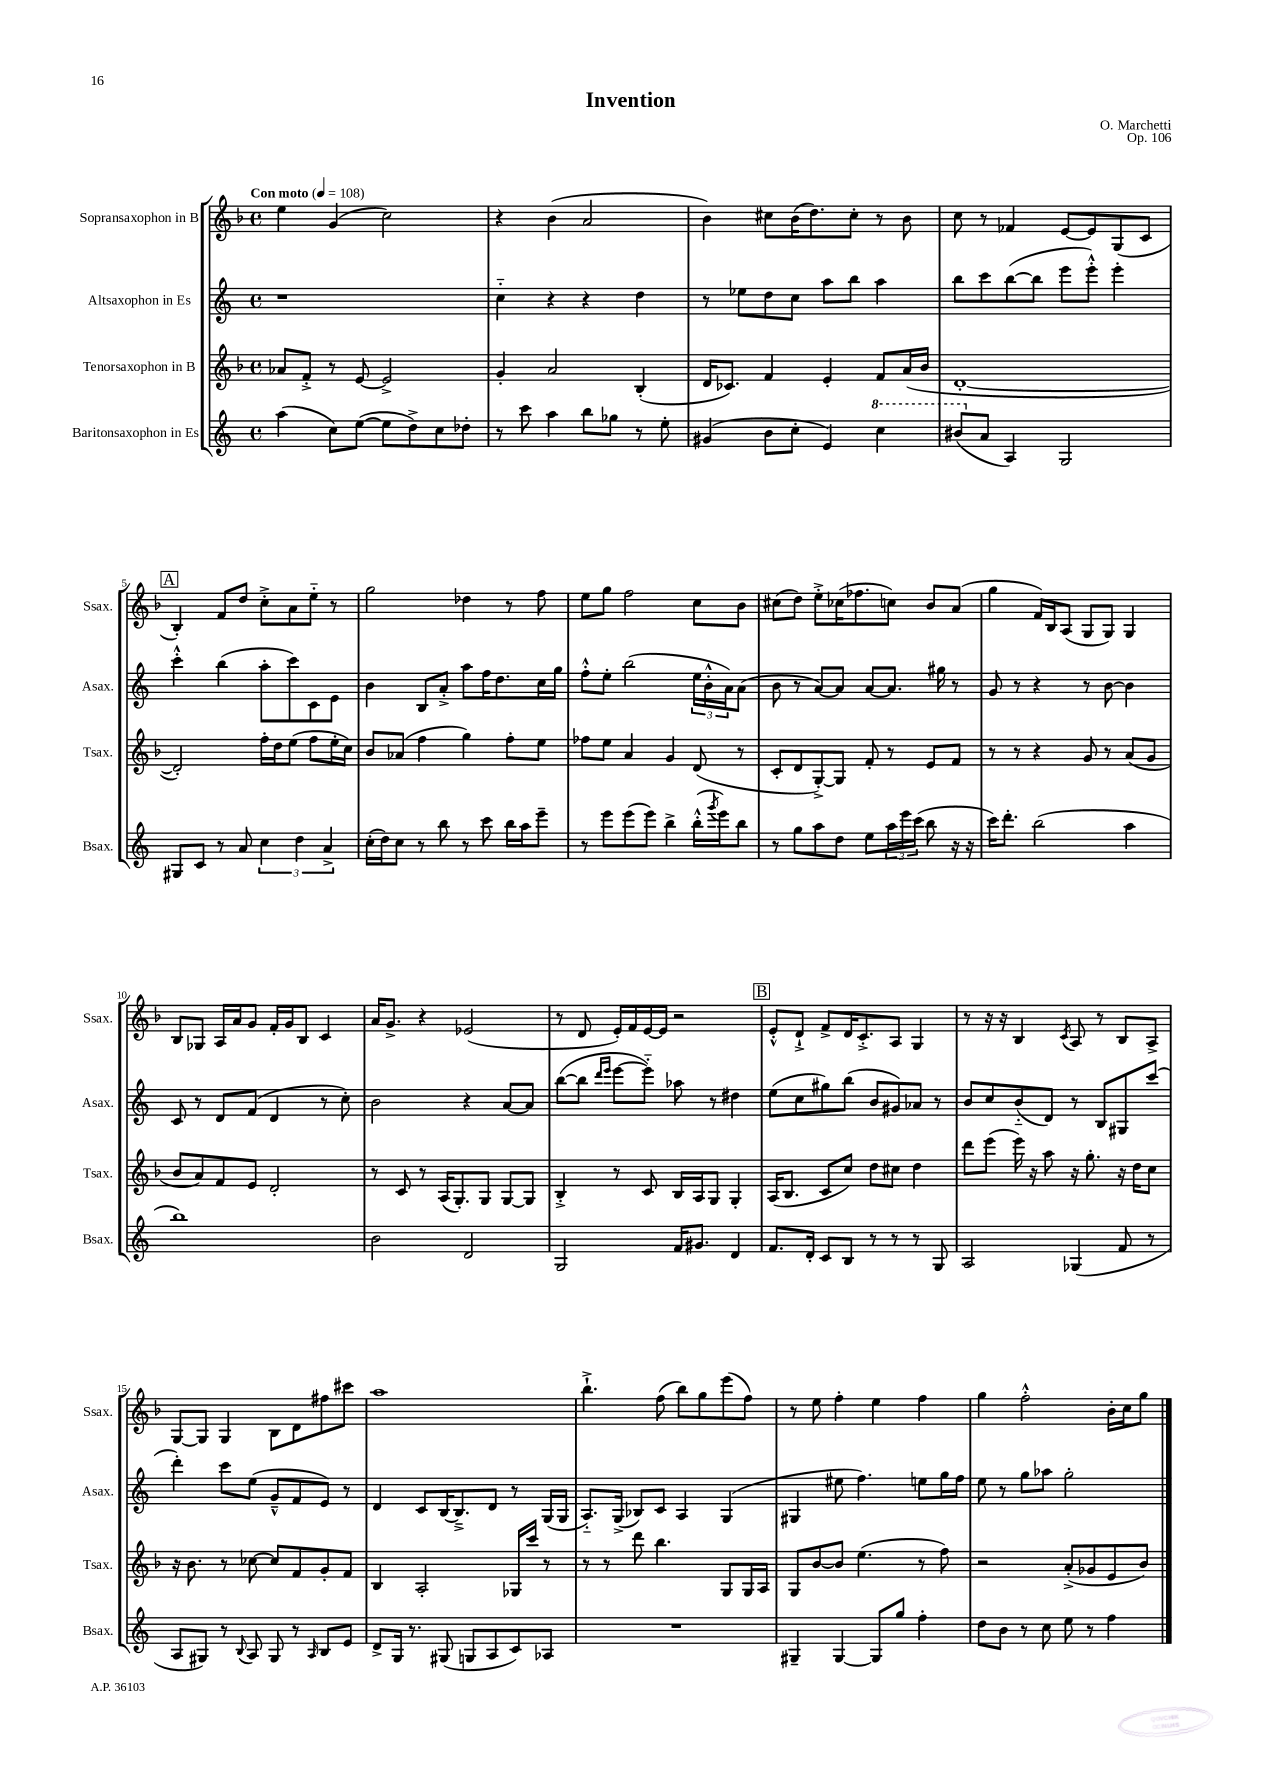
\header { title = "Invention" composer = "O. Marchetti" opus = "Op. 106" }
<<
\new StaffGroup <<
\new Staff = "s0" \with { instrumentName = "Sopransaxophon in B" shortInstrumentName = "Ssax." } {
    \clef treble \key f \major \defaultTimeSignature \time 4/4 \tempo "Con moto" 4 = 108
    e''4 g'4( c''2) |
    r4 bes'4( a'2 |
    bes'4) cis''8 bes'16( d''8.) cis''8-. r8 bes'8 |
    c''8 r8 fes'4 e'8~ e'8 g8( c'8 |
    \mark \markup { \box "A" } bes4-.) f'8 d''8 c''8-.-> a'8 e''8-_ r8 |
    g''2 des''4 r8 f''8 |
    e''8 g''8 f''2 c''8 bes'8 |
    cis''8( d''8) e''8-.-> ces''16( fes''8. c''8) bes'8 a'8( |
    g''4 f'16) bes16 a8( g8 g8) g4 |
    bes8 ges8 a16 a'16 g'8 f'16-. g'16 bes8 c'4 |
    a'16 g'8.-> r4 ees'2( |
    r8 d'8 e'16-.) f'16 e'16~ e'16 r2 |
    \mark \markup { \box "B" } e'8-.-^ d'8-!-> f'8-> d'16 c'8.-.-> a8 g4 |
    r8 r16 r16 bes4 \acciaccatura { c'8 } a8 r8 bes8 a8-> |
    g8~ g8 g4 bes8 d'8 fis''8 cis'''8 |
    a''1 |
    bes''4.-!-> f''8( bes''8) g''8 e'''8( f''8) |
    r8 e''8 f''4-. e''4 f''4 |
    g''4 f''2-.-^ bes'16-. c''16 g''8 \bar "|." |
}
\new Staff = "s1" \with { instrumentName = "Altsaxophon in Es" shortInstrumentName = "Asax." } {
    \clef treble \key c \major \defaultTimeSignature \time 4/4
    r1 |
    c''4-_ r4 r4 d''4 |
    r8 ees''8 d''8 c''8 a''8 b''8 a''4 |
    b''8 c'''8 b''8~( b''8 e'''8 e'''8-.-^) e'''4-. |
    \mark \markup { \box "A" } c'''4-.-^ b''4( a''8-. c'''8) c'8 e'8 |
    b'4 b8 a'8-.-> a''8 f''16 d''8. c''16 g''16 |
    f''8-.-^ e''8-. b''2( \tuplet 3/2 { e''16 b'16-.-^ a'16) } a'8( |
    b'8 r8 a'8~) a'8 a'8~ a'8. gis''16 r8 |
    g'8 r8 r4 r8 b'8~ b'4 |
    c'8 r8 d'8 f'8( d'4 r8 c''8-.) |
    b'2 r4 a'8~ a'8 |
    b''8~( b''8 \grace { d'''16 e'''16 } e'''8~ e'''8-_) aes''8 r8 dis''4 |
    \mark \markup { \box "B" } e''8( c''8 gis''8) b''8( b'8 gis'8) aes'8 r8 |
    b'8 c''8 b'8-_( d'8) r8 b8 gis8 c'''8( |
    d'''4-.) c'''8 e''8( g'8---^ f'8 e'8) r8 |
    d'4 c'8 b16~ b8.---> d'8 r8 g16( g16 |
    a8.-_) g16->( bes8) c'8 a4 g4( |
    gis4 eis''8 f''4.) e''8 g''16 f''16 |
    e''8 r8 g''8 aes''8 g''2-. \bar "|." |
}
\new Staff = "s2" \with { instrumentName = "Tenorsaxophon in B" shortInstrumentName = "Tsax." } {
    \clef treble \key f \major \defaultTimeSignature \time 4/4
    aes'8 f'8-.-> r8 e'8~ e'2-> |
    g'4-. a'2 bes4-.( |
    d'16 ces'8.) f'4 e'4-. f'8 a'16( bes'16 |
    d'1~-. |
    \mark \markup { \box "A" } d'2-.) f''16-. d''16 e''8( f''8 e''16-. c''16) |
    bes'8 aes'8( f''4 g''4) f''8-. e''8 |
    fes''8 e''8 a'4 g'4 d'8( r8 |
    c'8-. d'8 g8~-.->) g8 f'8-. r8 e'8 f'8 |
    r8 r8 r4 g'8 r8 a'8( g'8 |
    bes'8 a'8) f'8 e'8 d'2-. |
    r8 c'8 r8 a16( g8.-.) g8 g8~ g8 |
    bes4-.-> r8 c'8 bes16 a16 g8 g4-. |
    \mark \markup { \box "B" } a16( bes8. c'8 c''8) d''8 cis''8 d''4 |
    d'''8 e'''8( e'''16) r16 a''8 r16 g''8.-. r16 d''16 c''8 |
    r16 bes'8. r8 ces''8~ ces''8 f'8 g'8-. f'8 |
    bes4 a2-. ges16 c'''16 r8 |
    r8 r8 d'''8 bes''4. g8 g16 a16 |
    g8 bes'8~ bes'8 e''4.( r8 f''8) |
    r2 a'8-.->( ges'8 e'8 bes'8) \bar "|." |
}
\new Staff = "s3" \with { instrumentName = "Baritonsaxophon in Es" shortInstrumentName = "Bsax." } {
    \clef treble \key c \major \defaultTimeSignature \time 4/4
    a''4( c''8) e''8~( e''8 d''8->) c''8 des''8-. |
    r8 c'''8 a''4 b''8 ges''8 r8 e''8-. |
    gis'4( b'8 c''8-. e'4) \ottava #1 c'''4 |
    bis''8( \ottava #0 a'8 a4) g2 |
    \mark \markup { \box "A" } gis8 c'8 r8 a'8 \tuplet 3/2 { c''4 d''4 a'4-> } |
    c''16-.( d''16) c''8 r8 b''8 r8 c'''8 b''16 a''16 e'''8-- |
    r8 e'''8 e'''8( e'''8) b''4-> b''16-.-^( \acciaccatura { g'''8 } e'''16) b''8 |
    r8 g''8 a''8 d''8 e''8 \tuplet 3/2 { a''16 e'''16 c'''16( } b''8 r16 r16 |
    c'''16) d'''8.-. b''2( a''4 |
    b''1) |
    b'2 d'2 |
    g2 f'16 gis'8. d'4 |
    \mark \markup { \box "B" } f'8. d'16-. c'8 b8 r8 r8 r8 g8 |
    a2 ges4( f'8 r8 |
    a8 gis8) r8 \appoggiatura { b8 } a8 gis8 r8 \grace { a16 } b8 e'8 |
    d'8-> g16 r8. gis8( g8 a8 c'8) aes8 |
    R1 |
    gis4-- gis4~ gis8 g''8 f''4-. |
    d''8 b'8 r8 c''8 e''8 r8 f''4 \bar "|." |
}
>>
>>
